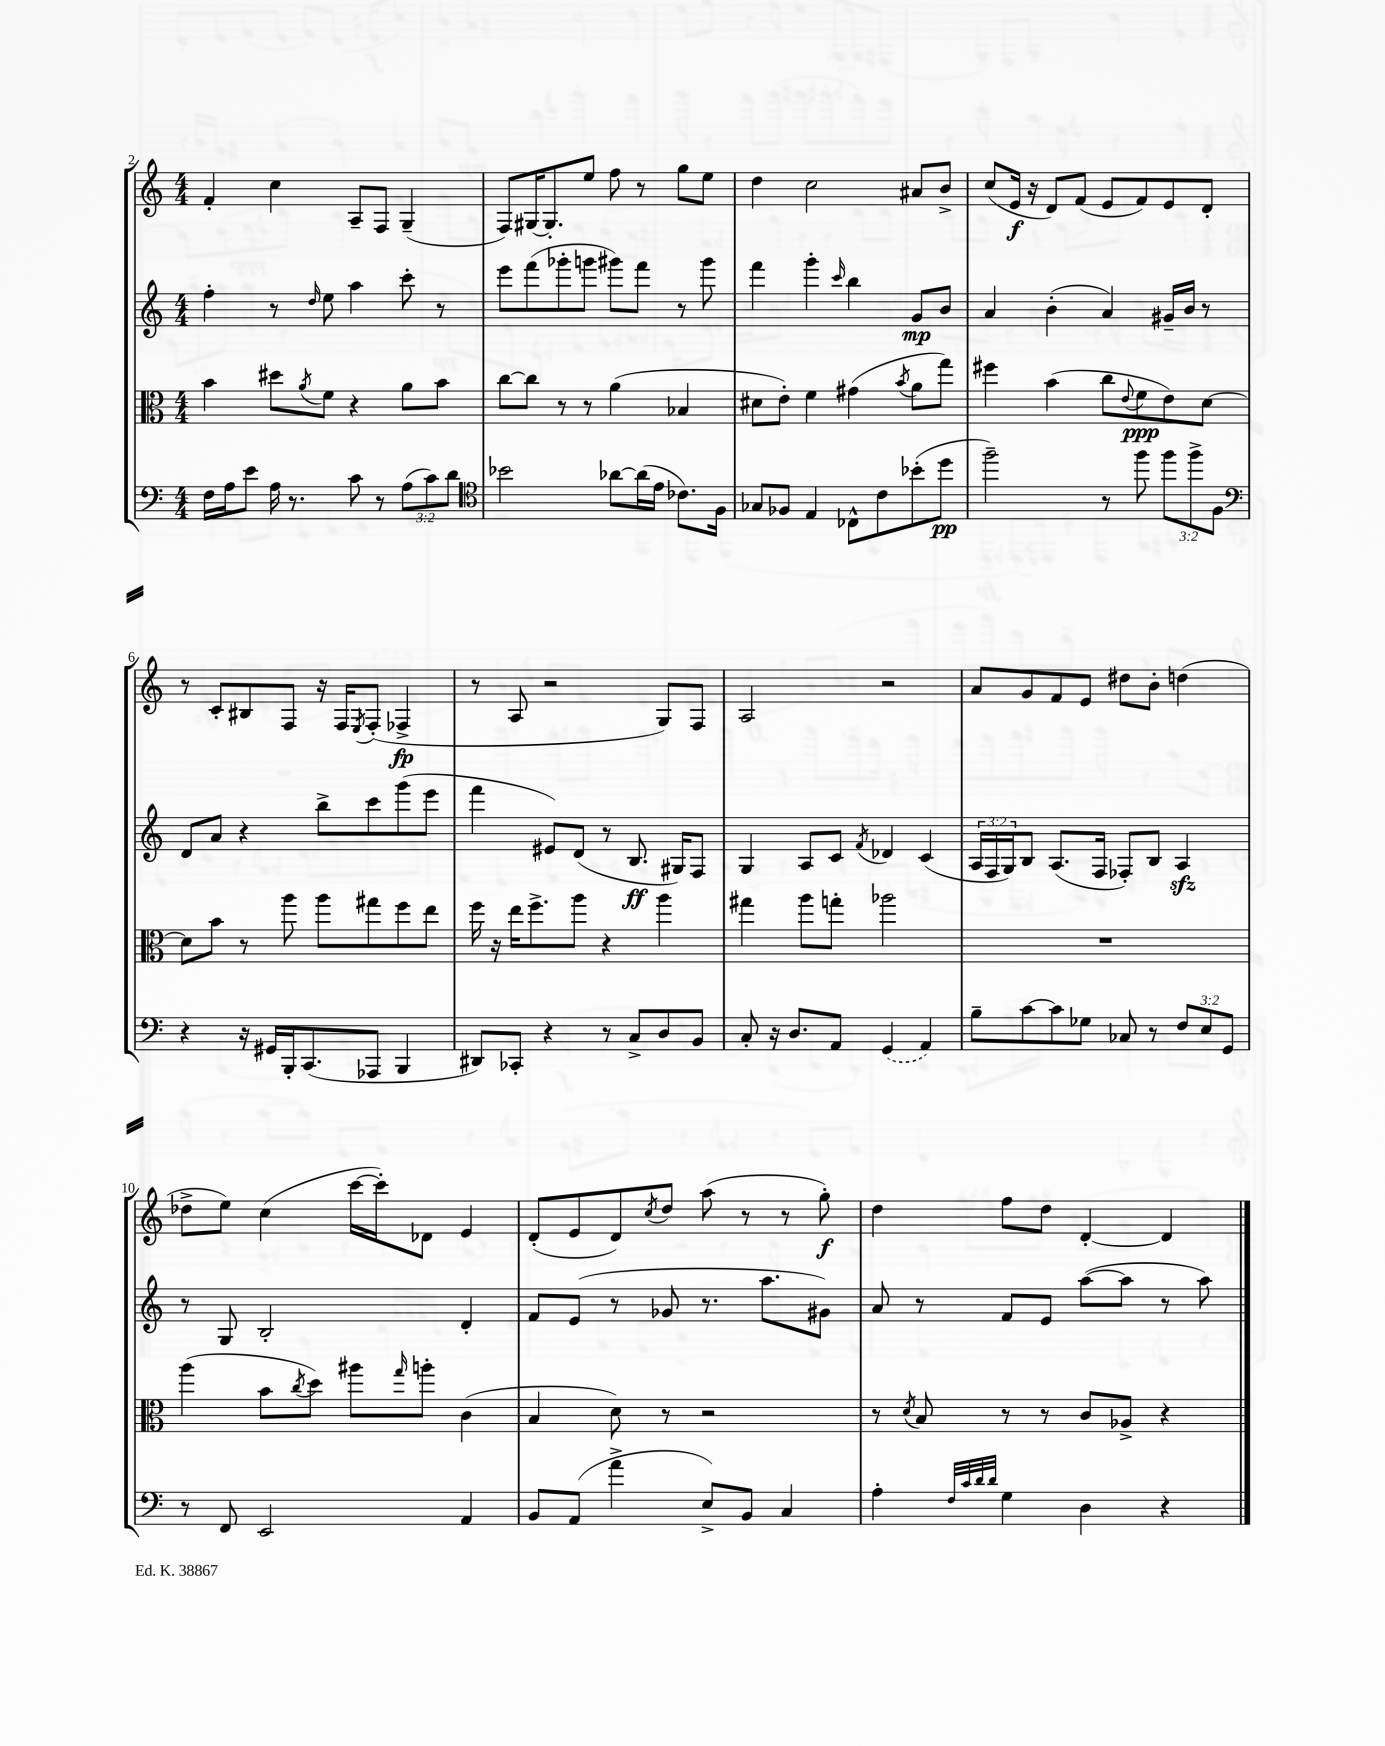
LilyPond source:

<<
\new StaffGroup <<
\new Staff = "s0" {
    \clef treble \key c \major \numericTimeSignature \time 4/4
    f'4-. c''4 a8-- f8 g4--( |
    f8) gis16~ gis8.-. e''8 f''8 r8 g''8 e''8 |
    d''4 c''2 ais'8 b'8-> |
    c''8( e'16\f r16 d'8) f'8( e'8 f'8) e'8 d'8-. |
    r8 c'8-. bis8 f8 r16 f16 \acciaccatura { e8 } f8-.( fes4->\fp |
    r8 a8 r2 g8) f8 |
    a2 r2 |
    a'8 g'8 f'8 e'8 dis''8 b'8-. d''4( |
    des''8-> e''8) c''4( c'''16~ c'''16-.) des'8 e'4 |
    d'8-.( e'8 d'8) \acciaccatura { c''8 } d''8 a''8( r8 r8 g''8-.\f) |
    d''4 f''8 d''8 d'4~-. d'4 \bar "|." |
}
\new Staff = "s1" {
    \clef treble \key c \major \numericTimeSignature \time 4/4 \override Staff.TupletNumber.text = #tuplet-number::calc-fraction-text
    f''4-. r8 \grace { d''16 } e''8 a''4 c'''8-. r8 |
    e'''8 f'''8( ges'''8-. g'''8 gis'''8) f'''8 r8 gis'''8 |
    f'''4 g'''4-. \grace { c'''16 } b''4 g'8\mp b'8 |
    a'4 b'4-.( a'4) gis'16-- b'16 r8 |
    d'8 a'8 r4 b''8-> c'''8 g'''8( e'''8 |
    f'''4 eis'8) d'8( r8 b8.\ff gis16) f8 |
    g4 a8 c'8 \acciaccatura { f'8 } des'4 c'4( |
    \tuplet 3/2 { a16 f16 g16) } b8 a8.( f16 fes8-.) b8 a4\sfz |
    r8 g8 b2-. d'4-. |
    f'8 e'8( r8 ges'8 r8. a''8. gis'8) |
    a'8 r8 f'8 e'8 a''8~( a''8 r8 a''8) \bar "|." |
}
\new Staff = "s2" {
    \clef alto \key c \major \numericTimeSignature \time 4/4
    b'4 dis''8 \acciaccatura { a'8 } f'8 r4 a'8 b'8 |
    c''8~ c''8 r8 r8 a'4( bes4 |
    dis'8 e'8-.) f'4 gis'4( \acciaccatura { b'8 } a'8 g''8) |
    fis''4 b'4( c''8 \appoggiatura { e'8 } f'8\ppp e'8) d'8~ |
    d'8 b'8 r8 a''8 a''8 gis''8 f''8 e''8 |
    f''16 r16 e''16 f''8.-> a''8 r4 a''4 |
    gis''4 a''8 g''8-. aes''2 |
    R1 |
    a''4( b'8 \acciaccatura { c''8 } d''8) ais''8 \grace { g''16 } a''8-. c'4( |
    b4 d'8) r8 r2 |
    r8 \acciaccatura { d'8 } b8 r8 r8 c'8 aes8-> r4 \bar "|." |
}
\new Staff = "s3" {
    \clef bass \key c \major \numericTimeSignature \time 4/4 \override Staff.TupletNumber.text = #tuplet-number::calc-fraction-text
    f16 a16 e'8 a16 r8. c'8 r8 \tuplet 3/2 { a8( c'8) d'8 } |
    \clef tenor bes'2 aes'8~ aes'16( e'16 ces'8.) f16 |
    ges8 fes8 e4 ces8-^ c'8 bes'8-.( d''8\pp |
    f''2--) r8 f''8 \tuplet 3/2 { f''8 f''8-> f8 } |
    \clef bass r4 r16 gis,16 b,,16-. c,8.( aes,,8 b,,4 |
    dis,8) ces,8-. r4 r8 c8-> d8 b,8 |
    c8-. r16 d8. a,8 \once \slurDashed g,4( a,4) |
    b8-- c'8~ c'8 ges8 ces8 r8 \tuplet 3/2 { f8 e8 g,8 } |
    r8 f,8 e,2 a,4 |
    b,8 a,8( a'4-> e8->) b,8 c4 |
    a4-. \grace { f32 c'32 d'32 d'32 } g4 d4 r4 \bar "|." |
}
>>
>>
\layout { \context { \Score currentBarNumber = #2 } }
